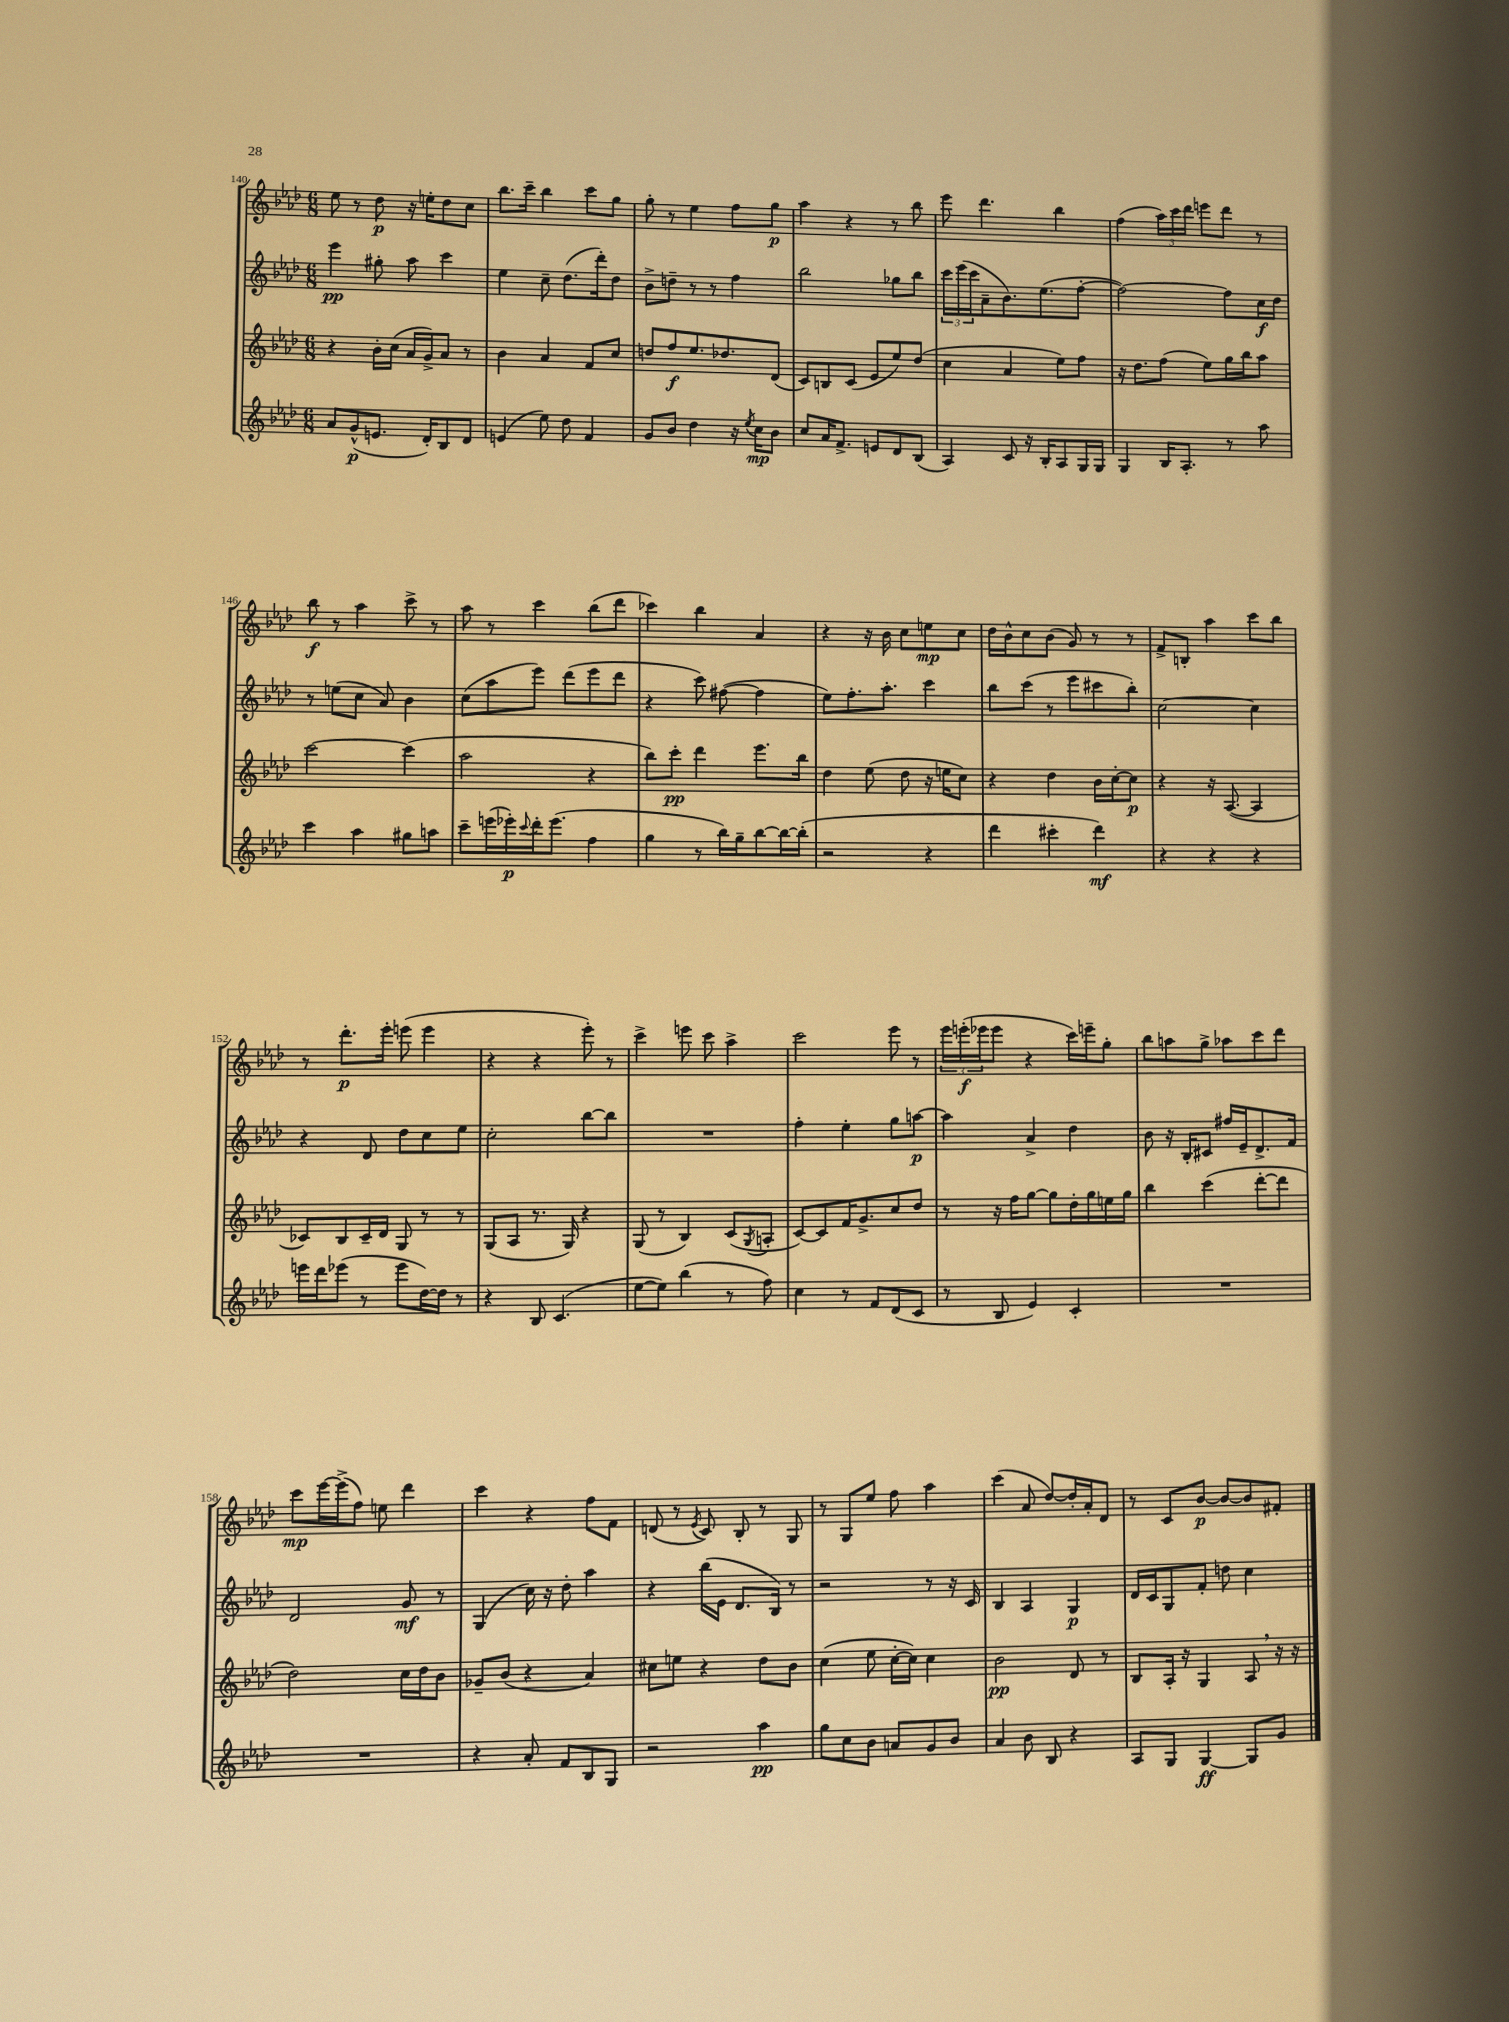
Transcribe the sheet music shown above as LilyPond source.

<<
\new StaffGroup <<
\new Staff = "s0" {
    \clef treble \key aes \major \numericTimeSignature \time 6/8
    ees''8 r8 des''8\p r16 e''16-. des''8 c''8 |
    bes''8. c'''16-- bes''4 c'''8 g''8 |
    g''8-. r8 ees''4 f''8 g''8\p |
    aes''4 r4 r8 bes''8 |
    ees'''8 des'''4. bes''4 |
    f''4( \tuplet 3/2 { aes''16) c'''16 des'''16 } e'''8 des'''8 r8 |
    bes''8\f r8 aes''4 c'''8-> r8 |
    aes''8 r8 c'''4 bes''8( des'''8 |
    ces'''4) bes''4 aes'4 |
    r4 r16 bes'16 c''8 e''8\mp c''8 |
    des''16 bes'16-^ c''8 bes'8( g'8) r8 r8 |
    f'8-> b8-. aes''4 c'''8 bes''8 |
    r8 des'''8.-.\p ees'''16-. e'''8( e'''4 |
    r4 r4 ees'''8-.) r8 |
    c'''4-> e'''8 c'''8 aes''4-> |
    c'''2 ees'''8 r8 |
    \tuplet 3/2 { ees'''16 e'''16-.\f( ees'''16 } ees'''8 r4 c'''16) e'''16-- g''8-. |
    bes''8 a''8 g''8-> aes''8 c'''8 des'''8 |
    c'''8\mp ees'''16~ ees'''16->( f''8) e''8 des'''4 |
    c'''4 r4 f''8 f'8 |
    d'8( r8 \acciaccatura { ees'8 } c'8) bes8-. r8 g8 |
    r8 g8 ees''8 f''8 aes''4 |
    c'''4( aes'8 des''8~) des''16-. aes'16-. des'8 |
    r8 c'8 bes'8~\p bes'8~ bes'8 fis'8-. \bar "|." |
}
\new Staff = "s1" {
    \clef treble \key aes \major \numericTimeSignature \time 6/8
    ees'''4\pp gis''8-. aes''8 c'''4 |
    ees''4 c''8-- des''8.( des'''16-.) des''8 |
    bes'8-> d''8-- r8 r8 f''4 |
    bes''2 ges''8 bes''8 |
    \tuplet 3/2 { c'''16 ees'''16( c'''16 } aes'8-- bes'8.) ees''8.( f''8~-. |
    f''2~) f''8 c''16\f des''16 |
    r8 e''8( c''8 aes'8) bes'4 |
    c''8( aes''8 ees'''8) des'''8( ees'''8 des'''8 |
    r4 c'''8) fis''8~( fis''4 |
    ees''8) f''8.-. aes''8.-. c'''4 |
    bes''8 c'''8( r8 ees'''8 cis'''8 bes''8-.) |
    c''2~ c''4 |
    r4 des'8 des''8 c''8 ees''8 |
    c''2-. bes''8~ bes''8 |
    R2. |
    f''4-. ees''4-. g''8 a''8~\p |
    a''4 aes'4-> des''4 |
    bes'8 r16 bes16-. cis'8 fis''16 ees'16-- des'8.-> f'16 |
    des'2 g'8\mf r8 |
    g4( c''16) r16 des''8-. aes''4 |
    r4 bes''16( ees'16 des'8. bes16) r8 |
    r2 r8 r16 c'16 |
    bes4 aes4 g4\p |
    des'16 c'16 g8 f'8-. d''8 c''4 \bar "|." |
}
\new Staff = "s2" {
    \clef treble \key aes \major \numericTimeSignature \time 6/8
    r4 bes'16-. c''16( aes'16 g'16->) aes'8 r8 |
    bes'4 aes'4 f'8 c''8 |
    d''8 f''8\f ees''8. des''8. des'8( |
    c'8) b8 c'8( ees'8 ees''8) des''8( |
    c''4 aes'4 ees''8) f''8 |
    r16 des''8. f''8( ees''8) g''16 bes''16 aes''8 |
    c'''2~ c'''4( |
    aes''2 r4 |
    bes''8) c'''8-.\pp des'''4 ees'''8. bes''16 |
    des''4 ees''8( des''8 r16 e''16 c''8) |
    r4 des''4 bes'16 c''16~-. c''8\p |
    r4 r16 aes8.~( aes4 |
    ces'8) bes8 ces'16-- des'16 g8 r8 r8 |
    g8( aes8 r8. g16) r4 |
    g8( r8 bes4) c'8( \acciaccatura { g8 } a8-. |
    c'8~) c'8 f'16 g'8.-> c''8 des''8 |
    r8 r16 f''16 g''8~ g''8 des''16-. g''16 e''16 g''16 |
    bes''4 c'''4( des'''8~-. des'''8 |
    des''2) c''16 des''16 bes'8 |
    ges'8-- bes'8( r4 aes'4) |
    cis''8 e''8 r4 des''8 bes'8 |
    c''4( ees''8 c''16~-. c''16) c''4 |
    bes'2\pp des'8 r8 |
    bes8 aes16-. r16 g4 aes8 \breathe r16 r16 \bar "|." |
}
\new Staff = "s3" {
    \clef treble \key aes \major \numericTimeSignature \time 6/8
    aes'8 g'8-^\p( e'8. des'16-.) bes8 des'8 |
    e'4( ees''8) des''8 f'4 |
    g'8 bes'8 des''4 r16 \acciaccatura { ees''8 } c''16\mp bes'8 |
    c''8 aes'16 f'8.-> e'8 des'8 bes8( |
    aes4) c'8 r16 bes16-. aes8 g16 g16 |
    g4 bes16 aes8.-. r8 aes''8 |
    c'''4 aes''4 gis''8 a''8 |
    c'''8-- e'''16( ees'''16-.\p) \appoggiatura { c'''8 } des'''16-. ees'''8.( f''4 |
    g''4 r8 bes''16) g''16-- bes''8~ bes''16~ bes''16-.( |
    r2 r4 |
    des'''4 cis'''4-. des'''4\mf) |
    r4 r4 r4 |
    e'''16 des'''16 ees'''8( r8 ees'''8 des''16~) des''16 r8 |
    r4 bes8 c'4.( |
    ees''8~ ees''8) bes''4( r8 f''8) |
    c''4 r8 f'8 des'8( c'8 |
    r8 bes8 ees'4) c'4-. |
    R2. |
    R2. |
    r4 aes'8-. f'8 bes8 g8 |
    r2 aes''4\pp |
    g''8 c''8 bes'8 a'8 g'8 bes'8 |
    aes'4 bes'8 bes8 r4 |
    aes8 g8 g4~\ff g8 g'8 \bar "|." |
}
>>
>>
\layout { \context { \Score currentBarNumber = #140 } }
